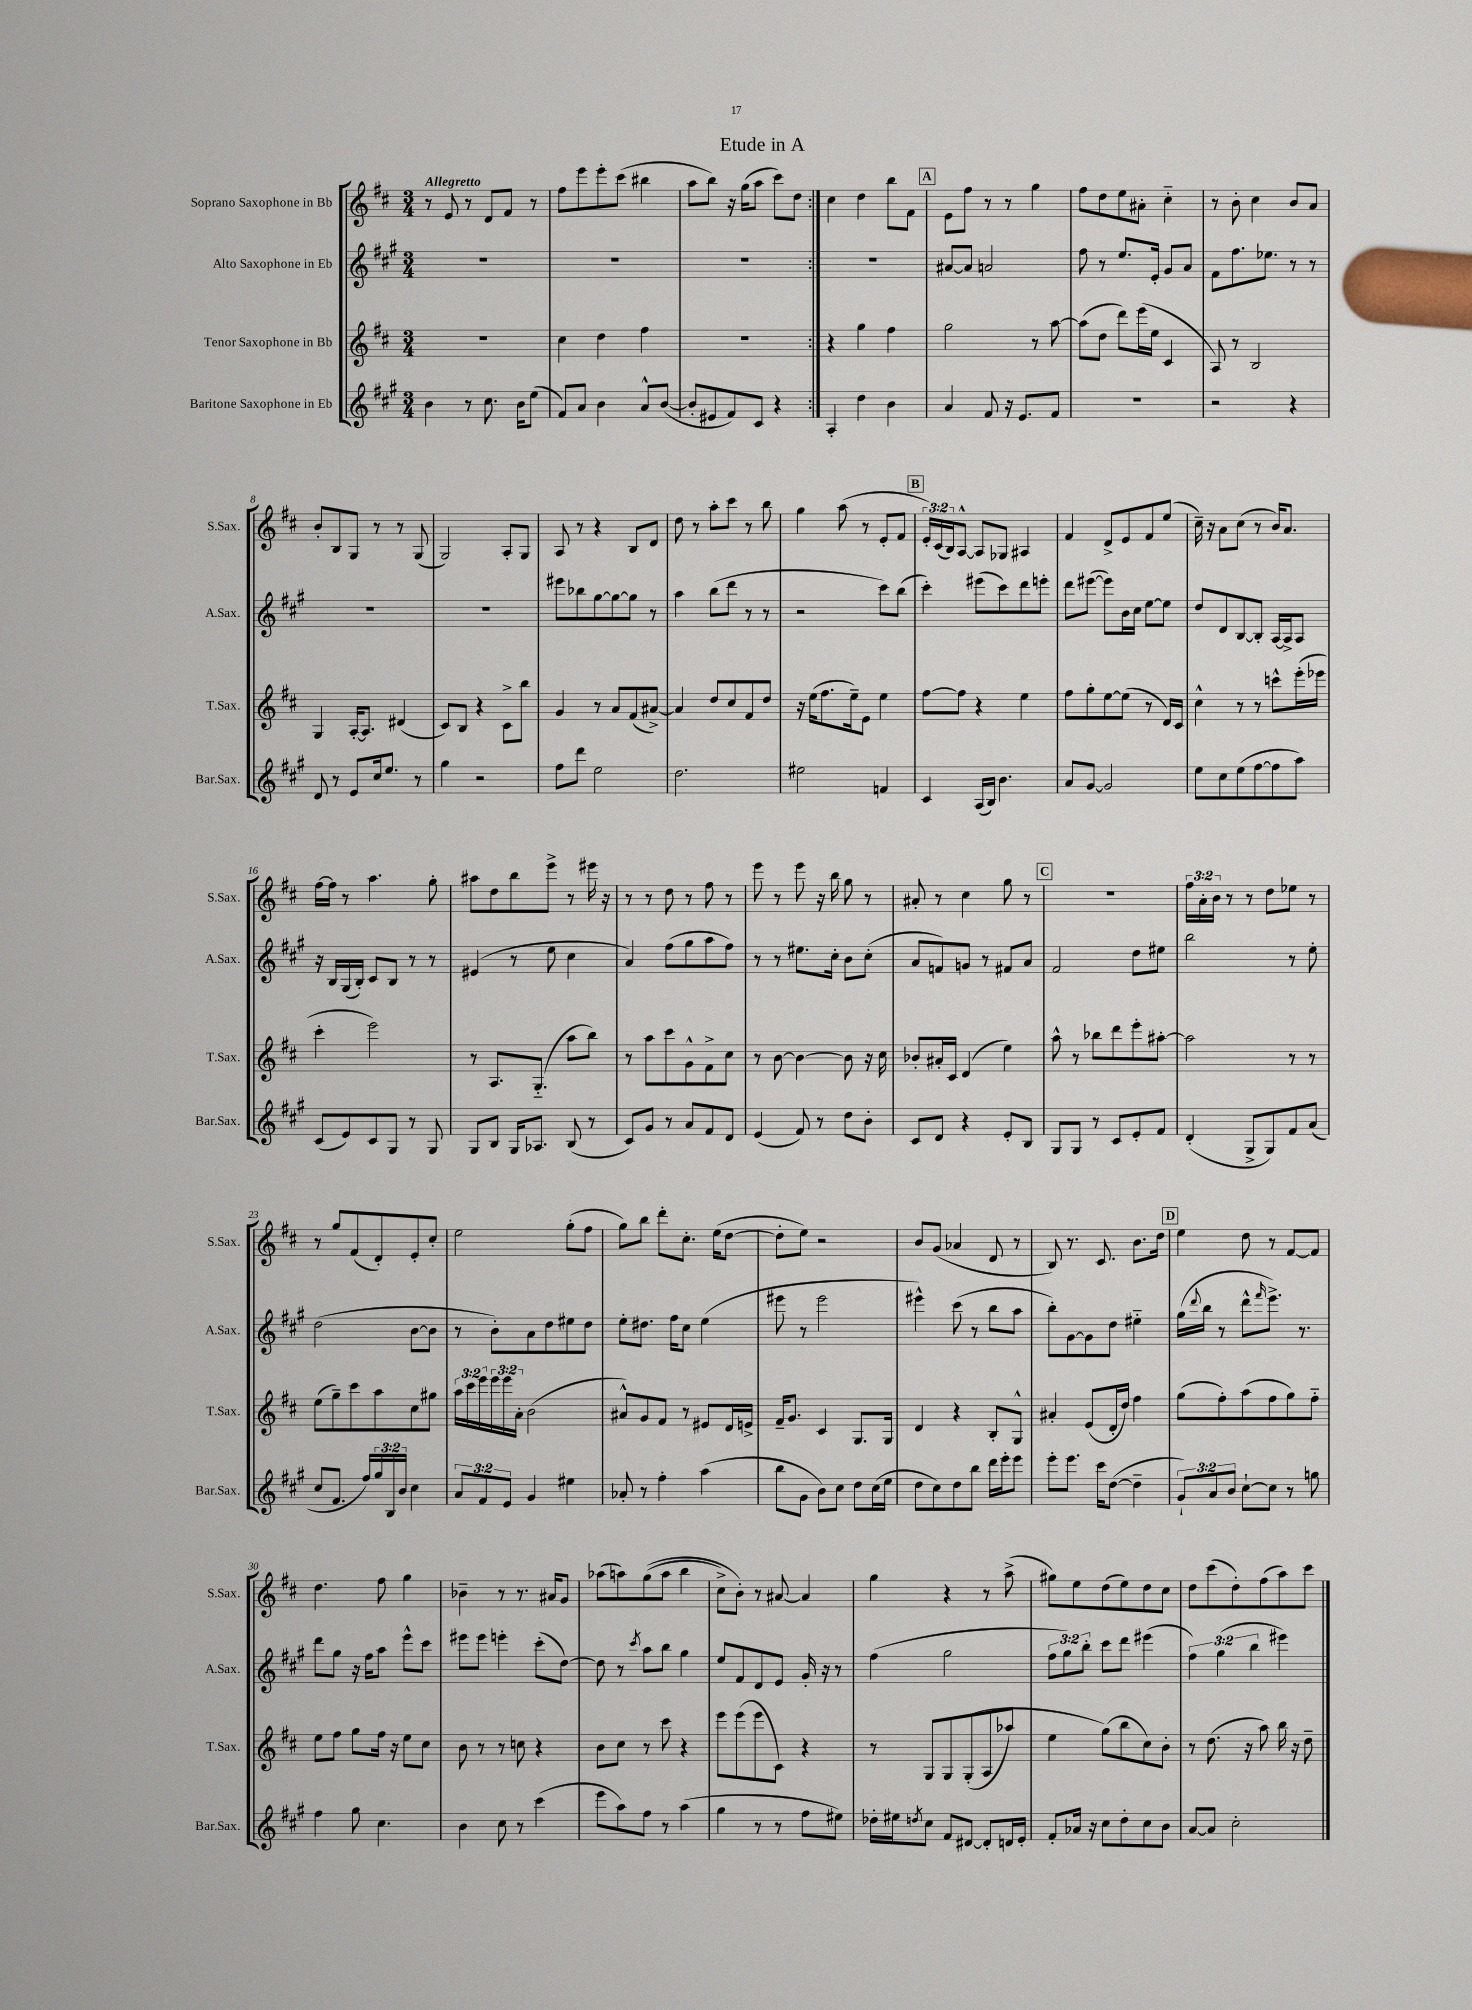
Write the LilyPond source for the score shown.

\header { title = "Etude in A" }
<<
\new StaffGroup <<
\new Staff = "s0" \with { instrumentName = "Soprano Saxophone in Bb" shortInstrumentName = "S.Sax." } {
    \clef treble \key d \major \numericTimeSignature \time 3/4 \override Staff.TupletNumber.text = #tuplet-number::calc-fraction-text \tempo "Allegretto"
    \repeat volta 2 { r8 e'8 r8 d'8 fis'8 r8 |
    fis''8 e'''8 e'''8-. cis'''8( bis''4 |
    a''8 b''8) r16 g''16( a''8 cis'''8) d''8 | }
    cis''4 d''4 b''8 fis'8 |
    \mark \markup { \box "A" } e'8 fis''8 r8 r8 g''4 |
    fis''8 d''8 e''8 ais'8-. cis''4-_ |
    r8 b'8-. cis''4 b'8 a'8 |
    b'8-. b8 g8 r8 r8 g8( |
    g2) a8-. g8 |
    a8 r8 r4 b8 d'8 |
    d''8 r8 a''8-. cis'''8 r8 b''8 |
    g''4 a''8( r8 e'8-. fis'8 |
    \mark \markup { \box "B" } \tuplet 3/2 { e'16-.) cis'16( b16) } a8~-^ a8 ges8 ais4 |
    fis'4 d'8-> e'8 fis'8 e''8( |
    cis''16--) r16 a'8 cis''8( r8 b'16) a'8. |
    fis''16~ fis''16 r8 a''4. g''8-. |
    ais''8 d''8 b''8 e'''8-> r8 eis'''16 r16 |
    r8 r8 d''8 r8 fis''8 r8 |
    e'''8 r8 e'''8 r16 b''16 g''8 r8 |
    ais'8-. r8 cis''4 g''8 r8 |
    \mark \markup { \box "C" } R2. |
    \tuplet 3/2 { fis''16 a'16-. b'16 } r8 r8 d''8 ees''8 r8 |
    r8 g''8 fis'8( d'8-.) e'8-. cis''8-. |
    e''2 g''8-.( fis''8 |
    g''8) b''8 d'''8-. cis''8.-. e''16( d''8~ |
    d''8-. e''8) r2 |
    b'8 g'8( aes'4 d'8 r8 |
    b8) r8. cis'8. b'8. d''16 |
    \mark \markup { \box "D" } e''4 d''8 r8 fis'8~ fis'8 |
    d''4. fis''8 g''4 |
    bes'4-- r8 r8. ais'16 g'8 |
    aes''8( a''8) g''8(\( a''8 b''4 |
    cis''8->) b'8-.\) r8 ais'8~ ais'4 |
    g''4 r4 r8 a''8->( |
    gis''8) e''8 d''8( e''8) d''8 cis''8 |
    d''8 cis'''8( d''8-.) fis''8( a''8) cis'''8 \bar "|." |
}
\new Staff = "s1" \with { instrumentName = "Alto Saxophone in Eb" shortInstrumentName = "A.Sax." } {
    \clef treble \key a \major \numericTimeSignature \time 3/4 \override Staff.TupletNumber.text = #tuplet-number::calc-fraction-text
    \repeat volta 2 { R2. |
    R2. |
    R2. | }
    R2. |
    \mark \markup { \box "A" } ais'8~ ais'8 a'2 |
    fis''8 r8 e''8. e'16-. gis'8 a'8 |
    fis'8 fis''8. ees''8. r8 r8 |
    R2. |
    R2. |
    eis'''8 bes''8 gis''8~ gis''8~ gis''8 r8 |
    a''4 b''8( d'''8 r8 r8 |
    r2 cis'''8) b''8( |
    \mark \markup { \box "B" } cis'''4-.) eis'''8( cis'''8) d'''8 e'''8-. |
    d'''8 eis'''8~( eis'''8) b'16 cis''16 e''8~ e''8 |
    d''8 d'8 b8~ b8-. a16~ a16-> a8 |
    r16 b16 gis16( b16-.) cis'8 b8 r8 r8 |
    eis'4( r8 e''8 cis''4 |
    a'4) fis''8( gis''8 a''8 fis''8) |
    r8 r8 eis''8. cis''16-. b'8 cis''8-.( |
    a'8 f'8) g'8 r8 fis'8 a'8 |
    \mark \markup { \box "C" } fis'2 d''8 eis''8 |
    b''2 r8 e''8-. |
    d''2( b'8~ b'8 |
    r8 b'8-.) a'8 d''8 eis''8 d''8 |
    e''8-. dis''8. fis''16 cis''8 e''4( |
    eis'''8 r8 eis'''2 |
    eis'''4-^) cis'''8( r8 b''8 a''8 |
    b''8-.) gis'8~ gis'8 d''8 eis''4-_ |
    \mark \markup { \box "D" } gis''16( \appoggiatura { d'''8 } b''16 r8 d'''8-^ \grace { fis'''16 } e'''8.->) r8. |
    d'''8 gis''8 r16 fis''16 a''8 e'''8-^ cis'''8 |
    eis'''8 eis'''8 e'''4-. cis'''8-.( d''8~) |
    d''8 r8 \acciaccatura { cis'''8 } a''8 b''8 gis''4 |
    e''8 fis'8 d'8 e'8 gis'16-. r16 r8 |
    fis''4( gis''2 |
    \tuplet 3/2 { fis''8 gis''8) b''8-. } cis'''8 d'''8 eis'''4( |
    \tuplet 3/2 { fis''4) gis''4( b''4 } eis'''4) \bar "|." |
}
\new Staff = "s2" \with { instrumentName = "Tenor Saxophone in Bb" shortInstrumentName = "T.Sax." } {
    \clef treble \key d \major \numericTimeSignature \time 3/4 \override Staff.TupletNumber.text = #tuplet-number::calc-fraction-text
    \repeat volta 2 { R2. |
    cis''4 d''4 fis''4 |
    R2. | }
    r4 g''4 fis''4 |
    \mark \markup { \box "A" } g''2 r8 a''8~ |
    a''8( d''8 d'''8) e'''16( e''16 cis'4 |
    a8) r8 b2 |
    g4 a16~-. a8. dis'4( |
    cis'8) b8 r4 cis'8-> b''8 |
    g'4 r8 a'8 fis'8( ais'8~->) |
    ais'4 d''8 cis''8 fis'8 d''8 |
    r16 e''16( fis''8. e''16--) e'8 e''4 |
    \mark \markup { \box "B" } fis''8~ fis''8 r4 e''4 |
    fis''8 g''8-. e''8~ e''8( r8 d'16) cis'16 |
    cis''4-^ r8 r8 c'''8-^ e'''16-.( ees'''16 |
    cis'''4-. e'''2) |
    r8 a8. g8.-_( a''8 b''8) |
    r8 a''8 cis'''8 g'8-^ fis'8-> cis''8 |
    r8 b'8~ b'4~ b'8 r16 cis''16 |
    bes'8-. ais'16-. cis'16 d'4( e''4) |
    \mark \markup { \box "C" } a''8-^ r8 bes''8 d'''8 e'''8-. ais''8~-. |
    ais''2 r8 r8 |
    e''8( g''8--) cis'''8 a''8 cis''8 gis''8 |
    \tuplet 3/2 { a''16 cis'''16 e'''16 } \tuplet 3/2 { e'''16 e'''16 a'16-. } b'2( |
    ais'8-^) g'8 fis'8 r8 eis'8 d'16 e'16-> |
    fis'16-- g'8. cis'4 g8. g16 |
    d'4 r4 b8-. g8-^ |
    ais'4-. e'8( d'16-. d''16) fis''4 |
    \mark \markup { \box "D" } g''8( fis''8-.) a''8( fis''8 g''8) fis''8-_ |
    e''8 fis''8 g''8 fis''16 r16 e''8 cis''8 |
    b'8 r8 r8 c''8 r4 |
    b'8 cis''8 r8 cis'''8 r4 |
    e'''8 e'''8( e'''8 cis'8) r4 |
    r8 g8 g8 g8-.(\( a8 aes''8) |
    e''4 g''8(\) b''8 cis''8) b'8-. |
    r8 d''8.( r16 a''8) b''16 r16 d''8-- \bar "|." |
}
\new Staff = "s3" \with { instrumentName = "Baritone Saxophone in Eb" shortInstrumentName = "Bar.Sax." } {
    \clef treble \key a \major \numericTimeSignature \time 3/4 \override Staff.TupletNumber.text = #tuplet-number::calc-fraction-text
    \repeat volta 2 { b'4 r8 cis''8. b'16 e''8( |
    fis'8) a'8 b'4 a'8-^ b'8~( |
    b'8-. eis'8 fis'8) cis'8 r4 | }
    a4-. d''4 b'4 |
    \mark \markup { \box "A" } a'4 fis'8 r16 e'8. fis'8 |
    R2. |
    r2 r4 |
    d'8 r8 e'8 cis''16 e''8. r8 |
    gis''4 r2 |
    fis''8 d'''8 e''2 |
    d''2. |
    eis''2 f'4 |
    \mark \markup { \box "B" } cis'4 a16( b16) b'4. |
    a'8 gis'8~ gis'2 |
    e''8 cis''8 e''8( fis''8~ fis''8 a''8) |
    cis'8( e'8) cis'8 gis8 r8 gis8 |
    gis8 b8 gis16 aes8. b8( r8 |
    cis'8) gis'8 r8 a'8 fis'8 d'8 |
    e'4( fis'8) r8 d''8 b'8-. |
    cis'8 d'8 r4 e'8-. b8 |
    \mark \markup { \box "C" } gis8 gis8 r8 cis'8 e'8-. fis'8 |
    d'4-.( gis8-> gis8) fis'8 a'8( |
    cis''8 fis'8. fis''16) \tuplet 3/2 { gis''16 b16 b'16 } cis''4 |
    \tuplet 3/2 { a'8 fis'8 e'8 } gis'4 eis''4 |
    aes'8-. r8 fis''4-. a''4( |
    b''8 gis'8 b'8) cis''8 d''8 cis''16( e''16 |
    d''8 cis''8) d''8 b''8 d'''16 e'''16-. e'''8 |
    e'''8-. e'''8. cis'''16 d''8~( d''4-- |
    \mark \markup { \box "D" } \tuplet 3/2 { gis'8-!) a'8 b'8 } cis''8~-! cis''8 r8 g''8 |
    fis''4 gis''8 cis''4. |
    b'4 cis''8 r8 cis'''4( |
    e'''8 a''8) fis''8 r8 a''4( |
    gis''4 r8 r8 fis''8 eis''8) |
    des''16-. eis''16 \acciaccatura { d''8 } cis''8 fis'8 dis'8~ dis'8-. d'16 e'16-. |
    fis'8-. aes'16 r16 cis''8 d''8-. cis''8 b'8 |
    a'8~ a'8 cis''2-. \bar "|." |
}
>>
>>
